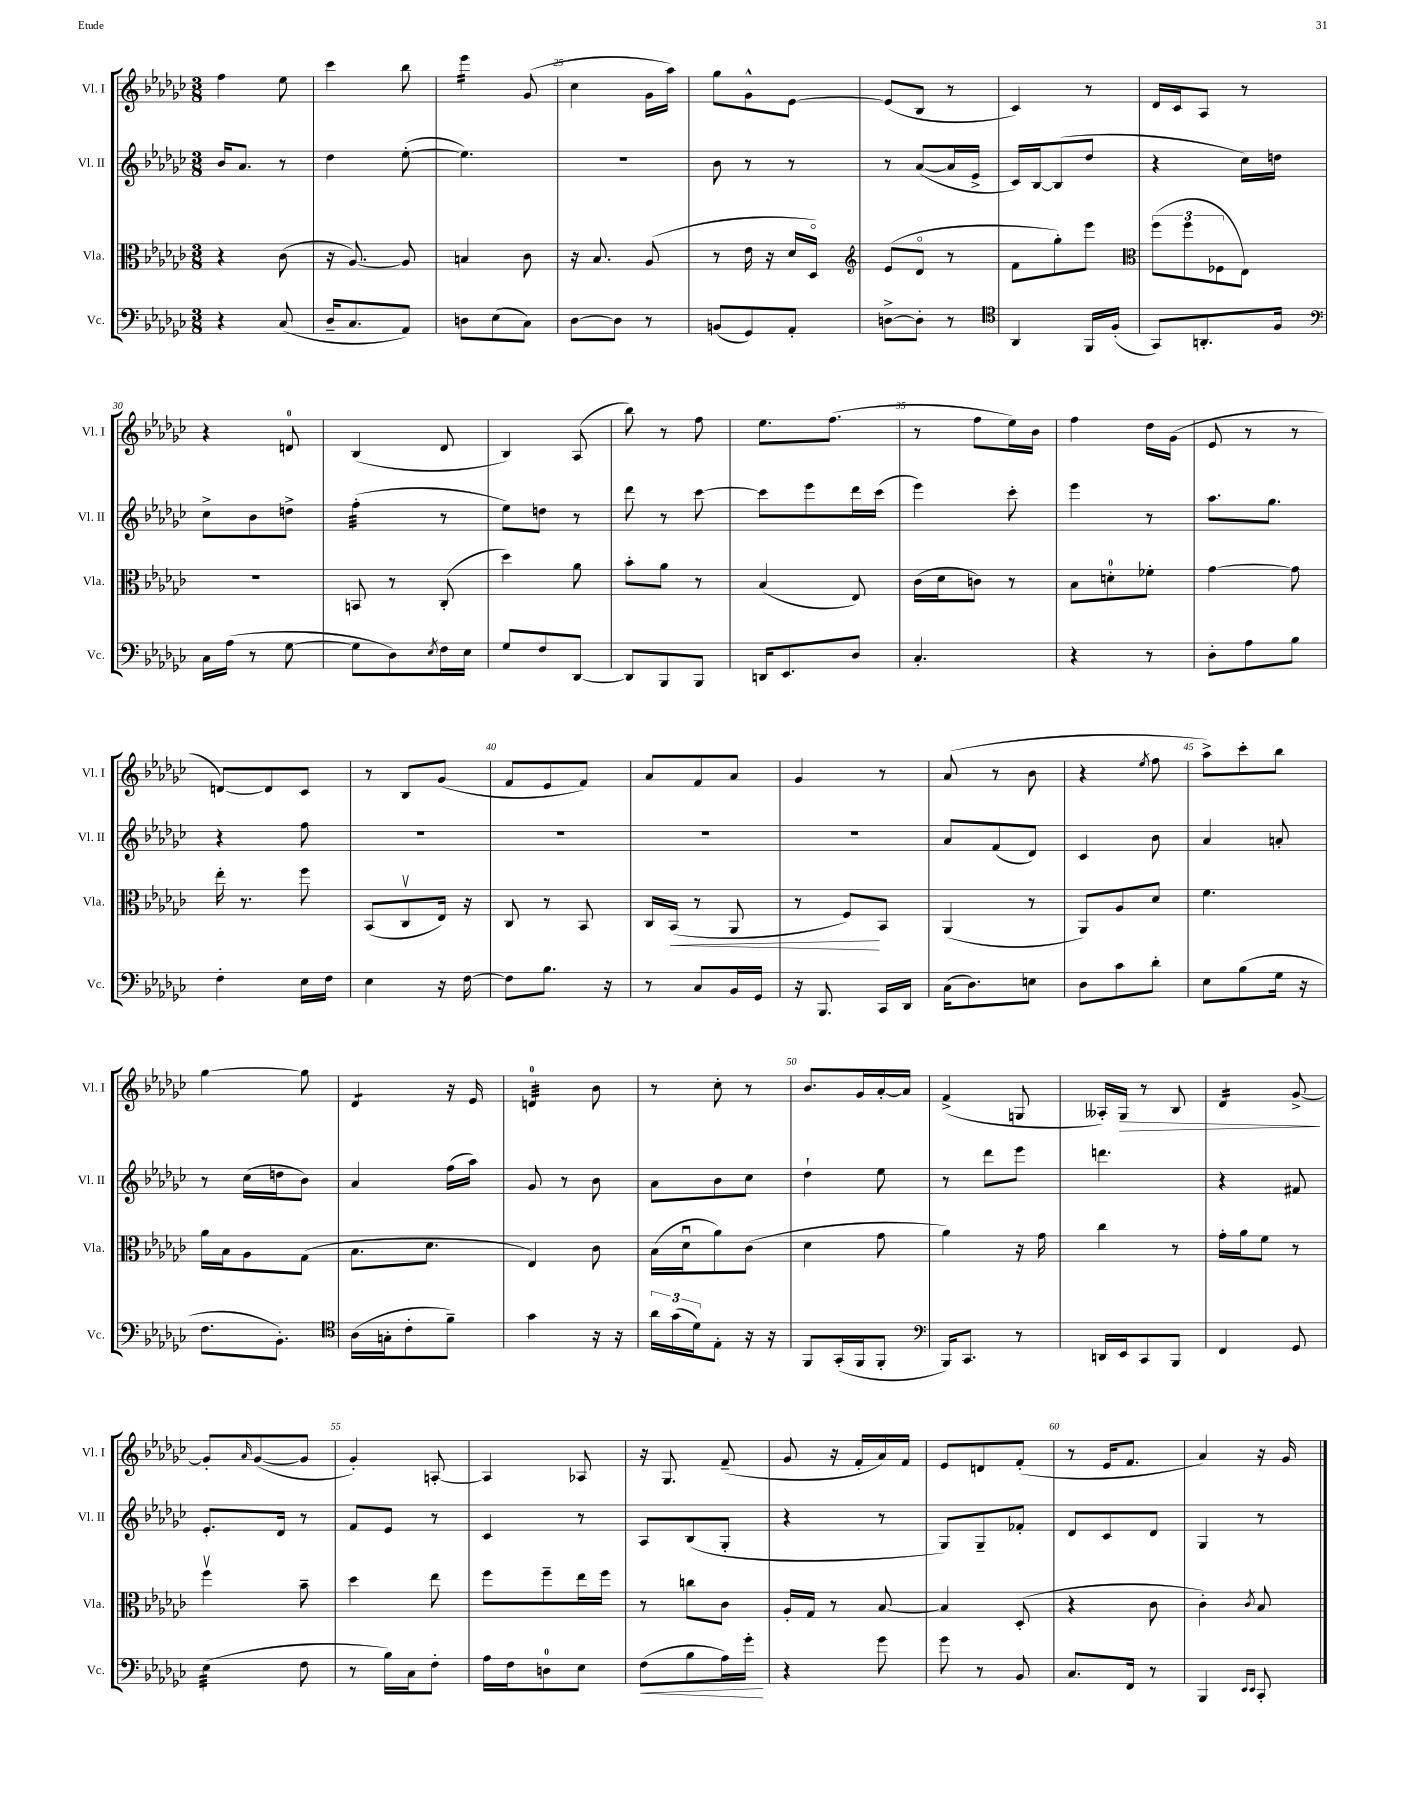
<<
\new StaffGroup <<
\new Staff = "s0" \with { instrumentName = "Vl. I" shortInstrumentName = "Vl. I" } {
    \clef treble \key ges \major \numericTimeSignature \time 3/8
    f''4 ees''8 |
    ces'''4 bes''8 |
    ees'''4:16 ges'8( |
    ces''4 ges'16 aes''16) |
    ges''8 ges'8-^ ees'8~ |
    ees'8( bes8 r8 |
    ces'4) r8 |
    des'16 ces'16 aes8 r8 |
    r4 d'8-0 |
    bes4( des'8 |
    bes4) aes8( |
    bes''8) r8 f''8 |
    ees''8. f''8.( |
    r8 f''8 ees''16) bes'16 |
    f''4 des''16 ges'16( |
    ees'8 r8 r8 |
    d'8~) d'8 ces'8 |
    r8 bes8 ges'8( |
    f'8 ees'8 f'8) |
    aes'8 f'8 aes'8 |
    ges'4 r8 |
    aes'8( r8 bes'8 |
    r4 \acciaccatura { ees''8 } f''8 |
    aes''8->) ces'''8-. bes''8 |
    ges''4~ ges''8 |
    des'4:8 r16 ees'16 |
    d'4:32-0 bes'8 |
    r8 ces''8-. r8 |
    bes'8. ges'16 aes'16~-. aes'16 |
    f'4->( g8 |
    aeses16-.) ges16\> r8 bes8 |
    des'4:16 ges'8~->\! |
    ges'8-. \grace { aes'16 } ges'8~( ges'8 |
    ges'4-.) a8~-. |
    a4 aes8 |
    r16 ges8. f'8--( |
    ges'8 r16 f'16-. aes'16) f'16 |
    ees'8 d'8 f'8-.( |
    r8 ees'16 f'8. |
    aes'4) r16 ges'16 \bar "|." |
}
\new Staff = "s1" \with { instrumentName = "Vl. II" shortInstrumentName = "Vl. II" } {
    \clef treble \key ges \major \numericTimeSignature \time 3/8
    bes'16 aes'8. r8 |
    des''4 ees''8~-.( |
    ees''4.) |
    r4. |
    bes'8 r8 r8 |
    r8 aes'8~( aes'16 ees'16-> |
    ces'16) bes16~ bes8( des''8 |
    r4 ces''16) d''16 |
    ces''8-> bes'8 d''8-> |
    f''4:32-.( r8 |
    ees''8) d''8 r8 |
    des'''8 r8 ces'''8~ |
    ces'''8 ees'''8 des'''16 ces'''16( |
    ees'''4) ces'''8-. |
    ees'''4 r8 |
    aes''8. ges''8. |
    r4 f''8 |
    R4. |
    R4. |
    R4. |
    R4. |
    aes'8 f'8( des'8) |
    ces'4 bes'8 |
    aes'4 a'8-. |
    r8 ces''16( d''16 bes'8) |
    aes'4 f''16( aes''16) |
    ges'8 r8 bes'8 |
    aes'8 bes'8 ces''8 |
    des''4-! ees''8 |
    r8 des'''8 ees'''8 |
    d'''4. |
    r4 fis'8 |
    ees'8.-. des'16 r8 |
    f'8 ees'8 r8 |
    ces'4 r8 |
    aes8 bes8( ges8-. |
    r4 r8 |
    ges8) ges8-- fes'8-. |
    des'8 ces'8 des'8 |
    ges4 r8 \bar "|." |
}
\new Staff = "s2" \with { instrumentName = "Vla." shortInstrumentName = "Vla." } {
    \clef alto \key ges \major \numericTimeSignature \time 3/8
    r4 ces'8( |
    r16 aes8.~) aes8 |
    b4 ces'8 |
    r16 bes8. aes8( |
    r8 ees'16 r16 des'16 des16\flageolet) |
    \clef treble ees'8( des'8\flageolet r8 |
    f'8 ges''8-.) ees'''8 |
    \clef alto \tuplet 3/2 { f''8( f''8 fes8 } ees8) |
    R4. |
    b,8 r8 ces8-.( |
    des''4) aes'8 |
    bes'8-. aes'8 r8 |
    bes4( ees8) |
    ces'16( des'16 c'8) r8 |
    bes8 d'8-0-. fes'8-. |
    ges'4~ ges'8 |
    ees''16-. r8. f''8 |
    bes,8( ces8\upbow ees16) r16 |
    ces8 r8 bes,8 |
    ces16 bes,16\<( r8 aes,8 |
    r8 f8\!) bes,8 |
    aes,4( r8 |
    aes,8) aes8 des'8 |
    f'4. |
    aes'16 bes16 aes8 ges8( |
    bes8. des'8. |
    ees4) ces'8 |
    bes16( des'16\downbow aes'8) ces'8( |
    des'4 ges'8 |
    aes'4) r16 ges'16 |
    ces''4 r8 |
    ges'16-. aes'16 f'8 r8 |
    f''4\upbow bes'8-- |
    des''4 ees''8 |
    f''8 f''8-- ees''16 f''16 |
    r8 c''8 ces'8 |
    aes16-. ges16 r8 bes8~ |
    bes4 des8-.( |
    r4 ces'8 |
    ces'4-.) \acciaccatura { ces'8 } bes8 \bar "|." |
}
\new Staff = "s3" \with { instrumentName = "Vc." shortInstrumentName = "Vc." } {
    \clef bass \key ges \major \numericTimeSignature \time 3/8
    r4 ces8( |
    des16-- ces8. aes,8) |
    d8 ees8( ces8) |
    des8~ des8 r8 |
    b,8( ges,8) aes,8-. |
    d8~-> d8-. r8 |
    \clef tenor aes,4 f,16 f16-.( |
    ges,8) a,8.-. f16 |
    \clef bass ces16 aes16( r8 ges8~ |
    ges8 des8) \acciaccatura { ees8 } f16 ees16 |
    ges8 f8 des,8~ |
    des,8 bes,,8 bes,,8 |
    d,16 ees,8. des8 |
    ces4.-. |
    r4 r8 |
    des8-. aes8 bes8 |
    f4-. ees16 f16 |
    ees4 r16 f16~ |
    f8 bes8. r16 |
    r8 ces8 bes,16 ges,16 |
    r16 bes,,8. ces,16 des,16 |
    ces16( des8.) e8 |
    des8 ces'8 des'8-. |
    ees8 bes8( ges16 r16 |
    f8. bes,8.-.) |
    \clef tenor aes16( g16-. ces'8-. f'8--) |
    ges'4 r16 r16 |
    \tuplet 3/2 { aes'16 ges'16( des'16) } ees8-. r16 r16 |
    f,8 ges,16-.( f,16 f,8-. |
    \clef bass bes,,16) ces,8. r8 |
    d,16 ees,16 ces,8 bes,,8 |
    f,4 ges,8 |
    ees4:32( f8 |
    r8 bes16) ces16 f8-. |
    aes16 f16 d8-0 ees8 |
    f8\<( bes8 aes16) ges'16-.\! |
    r4 ges'8 |
    ges'8 r8 bes,8 |
    ces8. f,16 r8 |
    bes,,4 \grace { ees,16 ees,16 } ces,8-. \bar "|." |
}
>>
>>
\layout { \context { \Score currentBarNumber = #22 \override BarNumber.break-visibility = ##(#f #t #t) barNumberVisibility = #(every-nth-bar-number-visible 5) } }
